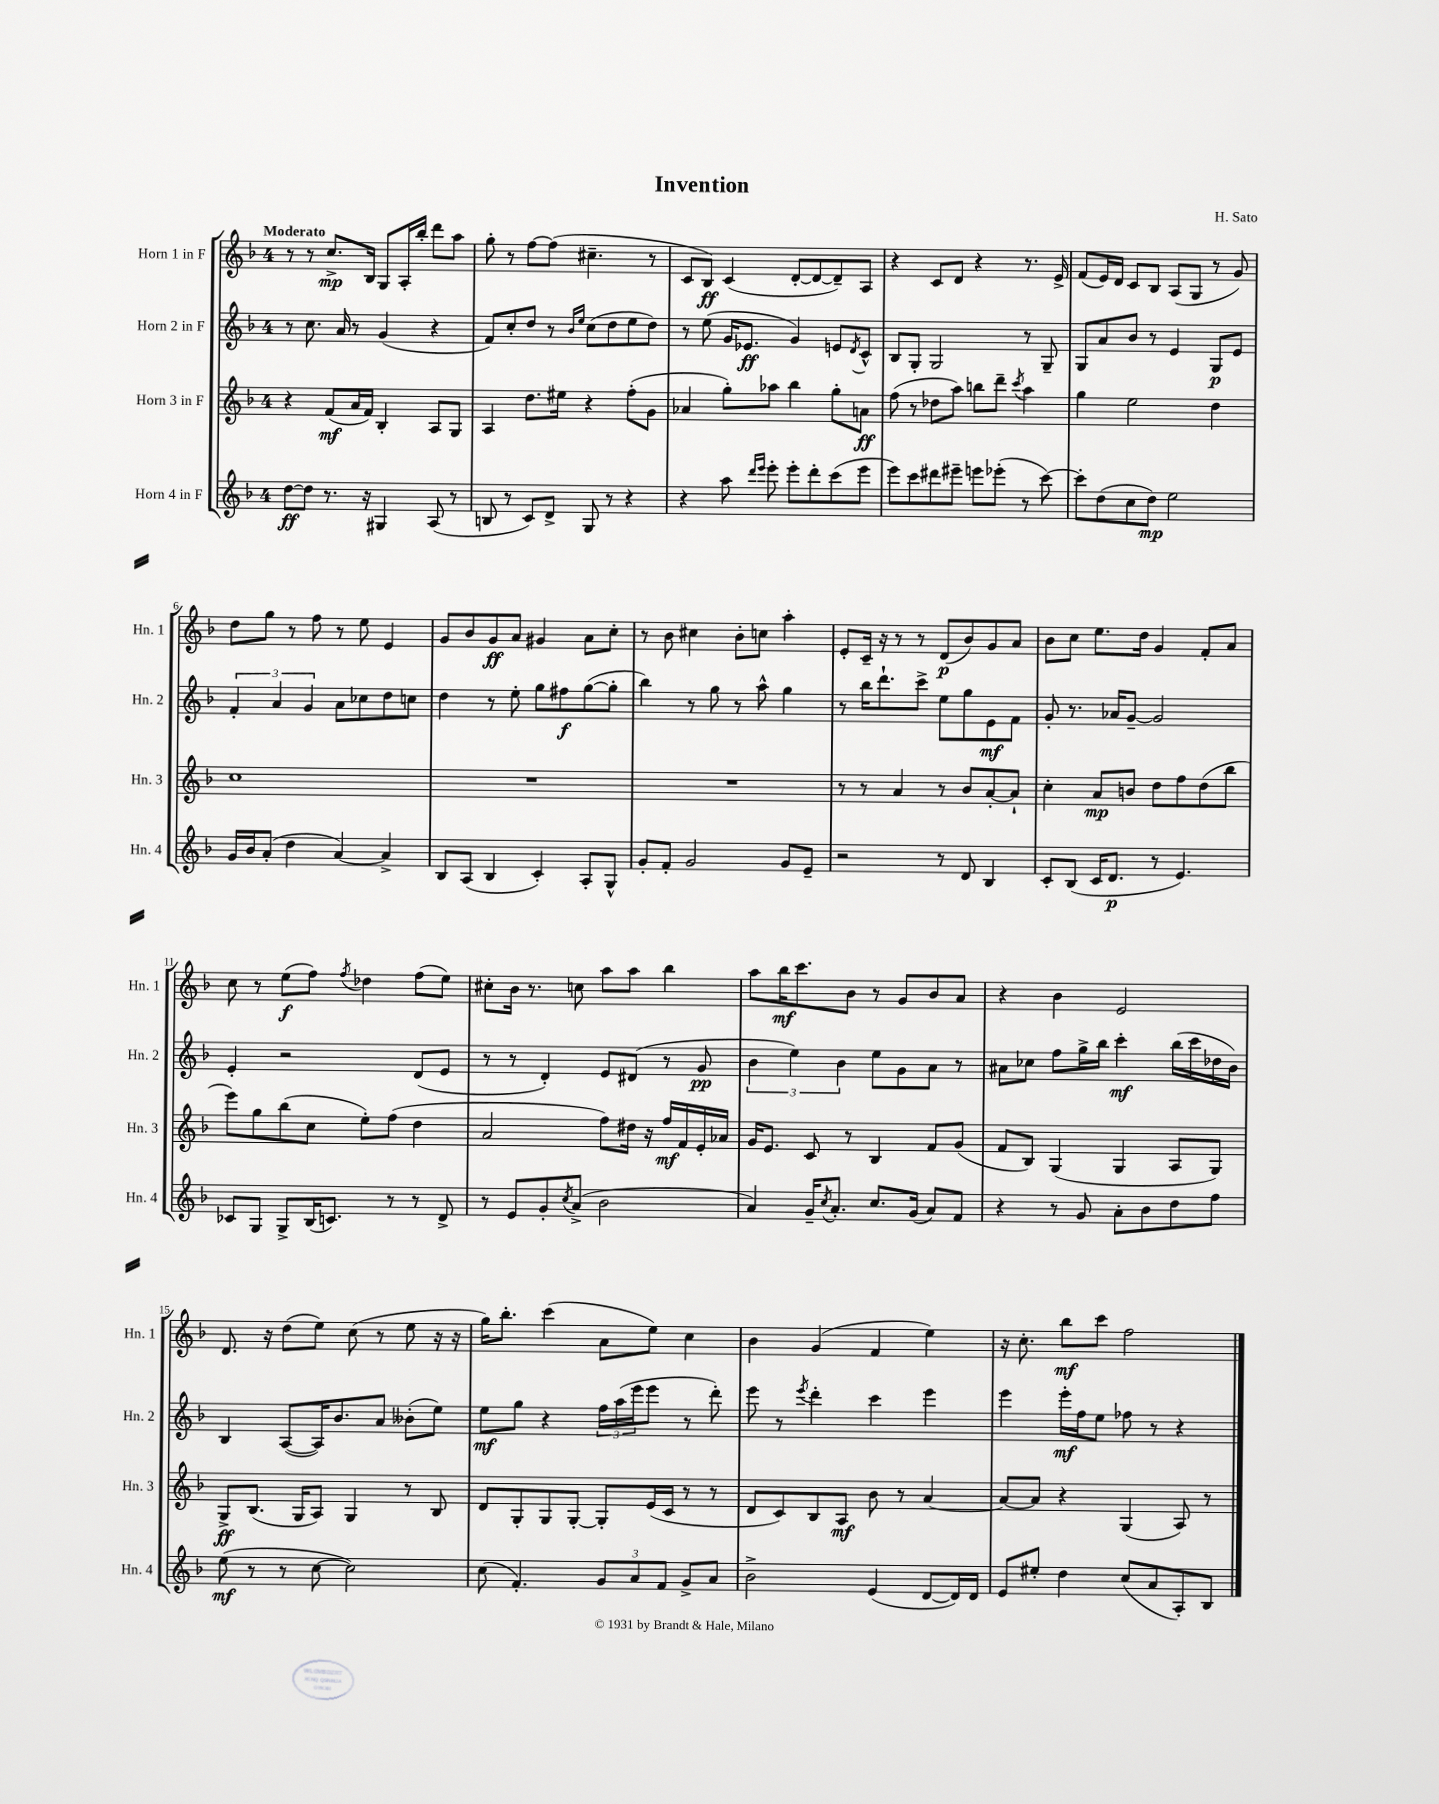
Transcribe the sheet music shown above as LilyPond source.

\header { title = "Invention" composer = "H. Sato" }
<<
\new StaffGroup <<
\new Staff = "s0" \with { instrumentName = "Horn 1 in F" shortInstrumentName = "Hn. 1" } {
    \clef treble \key f \major \once \override Staff.TimeSignature.style = #'single-digit \time 4/4 \tempo "Moderato"
    r8 r8 c''8.->\mp bes16 g8 a16-. bes''16-. d'''8 a''8 |
    g''8-. r8 f''8~ f''8( cis''4.-- r8 |
    c'8 bes8\ff) c'4( d'8~-. d'8~ d'8--) a8 |
    r4 c'8 d'8 r4 r8. e'16-> |
    f'8( e'16) d'16 c'8 bes8 a8( g8 r8 g'8) |
    d''8 g''8 r8 f''8 r8 e''8 e'4 |
    g'8 bes'8 g'8\ff a'8 gis'4 a'8 c''8-. |
    r8 bes'8 cis''4 bes'8-. c''8 a''4-. |
    e'8-. c'16-- r16 r8 r8 d'8\p( bes'8) g'8 a'8 |
    bes'8 c''8 e''8. d''16 g'4 f'8-. a'8 |
    c''8 r8 e''8\f( f''8) \acciaccatura { f''8 } des''4 f''8( e''8) |
    cis''8-. bes'16 r8. c''8 a''8 a''8 bes''4 |
    a''8 bes''16\mf c'''8. bes'8 r8 g'8 bes'8 a'8 |
    r4 bes'4 e'2 |
    d'8. r16 d''8( e''8) c''8( r8 e''8 r16 r16 |
    g''16) bes''8.-. c'''4( a'8 e''8) c''4 |
    bes'4 g'4( f'4 e''4) |
    r16 c''8.-. bes''8\mf c'''8 f''2 \bar "|." |
}
\new Staff = "s1" \with { instrumentName = "Horn 2 in F" shortInstrumentName = "Hn. 2" } {
    \clef treble \key f \major \once \override Staff.TimeSignature.style = #'single-digit \time 4/4
    r8 c''8. a'16 r8 g'4( r4 |
    f'8) c''8-. d''8 r8 \grace { bes'16 e''16 } c''8( d''8 e''8 d''8) |
    r8 e''8( g'16 ees'8.\ff g'4) e'8 \acciaccatura { d'8 } c'8-^ |
    bes8 g8-. g2 r8 g8-- |
    g8 a'8 bes'8 r8 e'4 g8\p e'8 |
    \tuplet 3/2 { f'4-. a'4 g'4 } a'8 ces''8 d''8 c''8 |
    d''4 r8 e''8-. g''8 fis''8\f g''8~( g''8-. |
    bes''4) r8 g''8 r8 a''8-^ g''4 |
    r8 bes''16 d'''8.-! c'''8-> e''8 g''8 e'8\mf f'8 |
    g'8-. r8. aes'16 g'8~-- g'2 |
    e'4-. r2 d'8( e'8 |
    r8 r8 d'4-.) e'8 dis'8( r8 g'8\pp |
    \tuplet 3/2 { bes'4 e''4) bes'4 } e''8 g'8 a'8 r8 |
    ais'8 ces''8 f''8 g''16-> bes''16 c'''4-.\mf bes''16( c'''16 des''16 bes'16) |
    bes4 a8~( a16) bes'8. a'8 beses'8-.( e''8) |
    e''8\mf g''8 r4 \tuplet 3/2 { f''16 a''16( e'''16 } e'''8 r8 d'''8-.) |
    e'''8 r8 \acciaccatura { e'''8 } d'''4-. c'''4 e'''4 |
    e'''4 e'''16-.\mf f''16 e''8 fes''8 r8 r4 \bar "|." |
}
\new Staff = "s2" \with { instrumentName = "Horn 3 in F" shortInstrumentName = "Hn. 3" } {
    \clef treble \key f \major \once \override Staff.TimeSignature.style = #'single-digit \time 4/4
    r4 f'8\mf( a'16 f'16) bes4-. a8 g8 |
    a4 d''8. eis''16 r4 f''8-.( g'8 |
    aes'4 g''8-.) aes''8 bes''4 g''8-. a'8\ff |
    f''8( r8 des''8 a''8) b''8 d'''8-- \acciaccatura { c'''8 } a''4 |
    g''4 e''2 d''4 |
    c''1 |
    R1 |
    R1 |
    r8 r8 a'4 r8 bes'8 a'8~-. a'8-! |
    c''4-. a'8\mp b'8 d''8 f''8 d''8( bes''8 |
    e'''8) g''8 bes''8( c''8 e''8-.) f''8( d''4 |
    a'2 f''8) dis''16 r16 f''16\mf f'16 e'16-. aes'16 |
    g'16 e'8. c'8 r8 bes4 f'8 g'8( |
    f'8 bes8) g4( g4 a8 g8) |
    g8->\ff bes8.( g16 a8) g4 r8 bes8 |
    d'8 g8-. g8 g8~-. g8-. e'16( c'16 r8 r8 |
    d'8 c'8) bes8 a8\mf bes'8 r8 a'4~ |
    a'8~ a'8 r4 g4( a8) r8 \bar "|." |
}
\new Staff = "s3" \with { instrumentName = "Horn 4 in F" shortInstrumentName = "Hn. 4" } {
    \clef treble \key f \major \once \override Staff.TimeSignature.style = #'single-digit \time 4/4
    d''8~\ff d''8 r8. r16 gis4 a8( r8 |
    b8 r8 c'8) d'8-> g8 r8 r4 |
    r4 a''8 \grace { d'''16 e'''16 } e'''8-. e'''8-. d'''8-. c'''8( e'''8 |
    e'''8) c'''8 dis'''8 eis'''8-- e'''8 ees'''8-.( r8 c'''8~) |
    c'''8-. d''8( c''8 d''8\mp) e''2 |
    g'16 bes'16 a'8-.( d''4 a'4~) a'4-> |
    bes8 a8( bes4 c'4-.) a8-. g8-^ |
    g'8-. f'8-. g'2 g'8 e'8-- |
    r2 r8 d'8 bes4 |
    c'8-. bes8( c'16 d'8.\p r8 e'4.) |
    ces'8 g8 g8-> bes16( c'8.) r8 r8 d'8-> |
    r8 e'8 g'8-. \acciaccatura { c''8 } a'8->( bes'2 |
    a'4) g'16-- \acciaccatura { c''8 } a'8.-. c''8. g'16( a'8) f'8 |
    r4 r8 g'8 a'8-. bes'8 d''8 f''8 |
    e''8\mf( r8 r8 c''8~ c''2) |
    c''8( f'4.-.) \tuplet 3/2 { g'8 a'8 f'8 } g'8-> a'8 |
    bes'2-> e'4( d'8~ d'16) d'16 |
    e'8 eis''8-. d''4 c''8( a'8 a8-.) bes8 \bar "|." |
}
>>
>>
